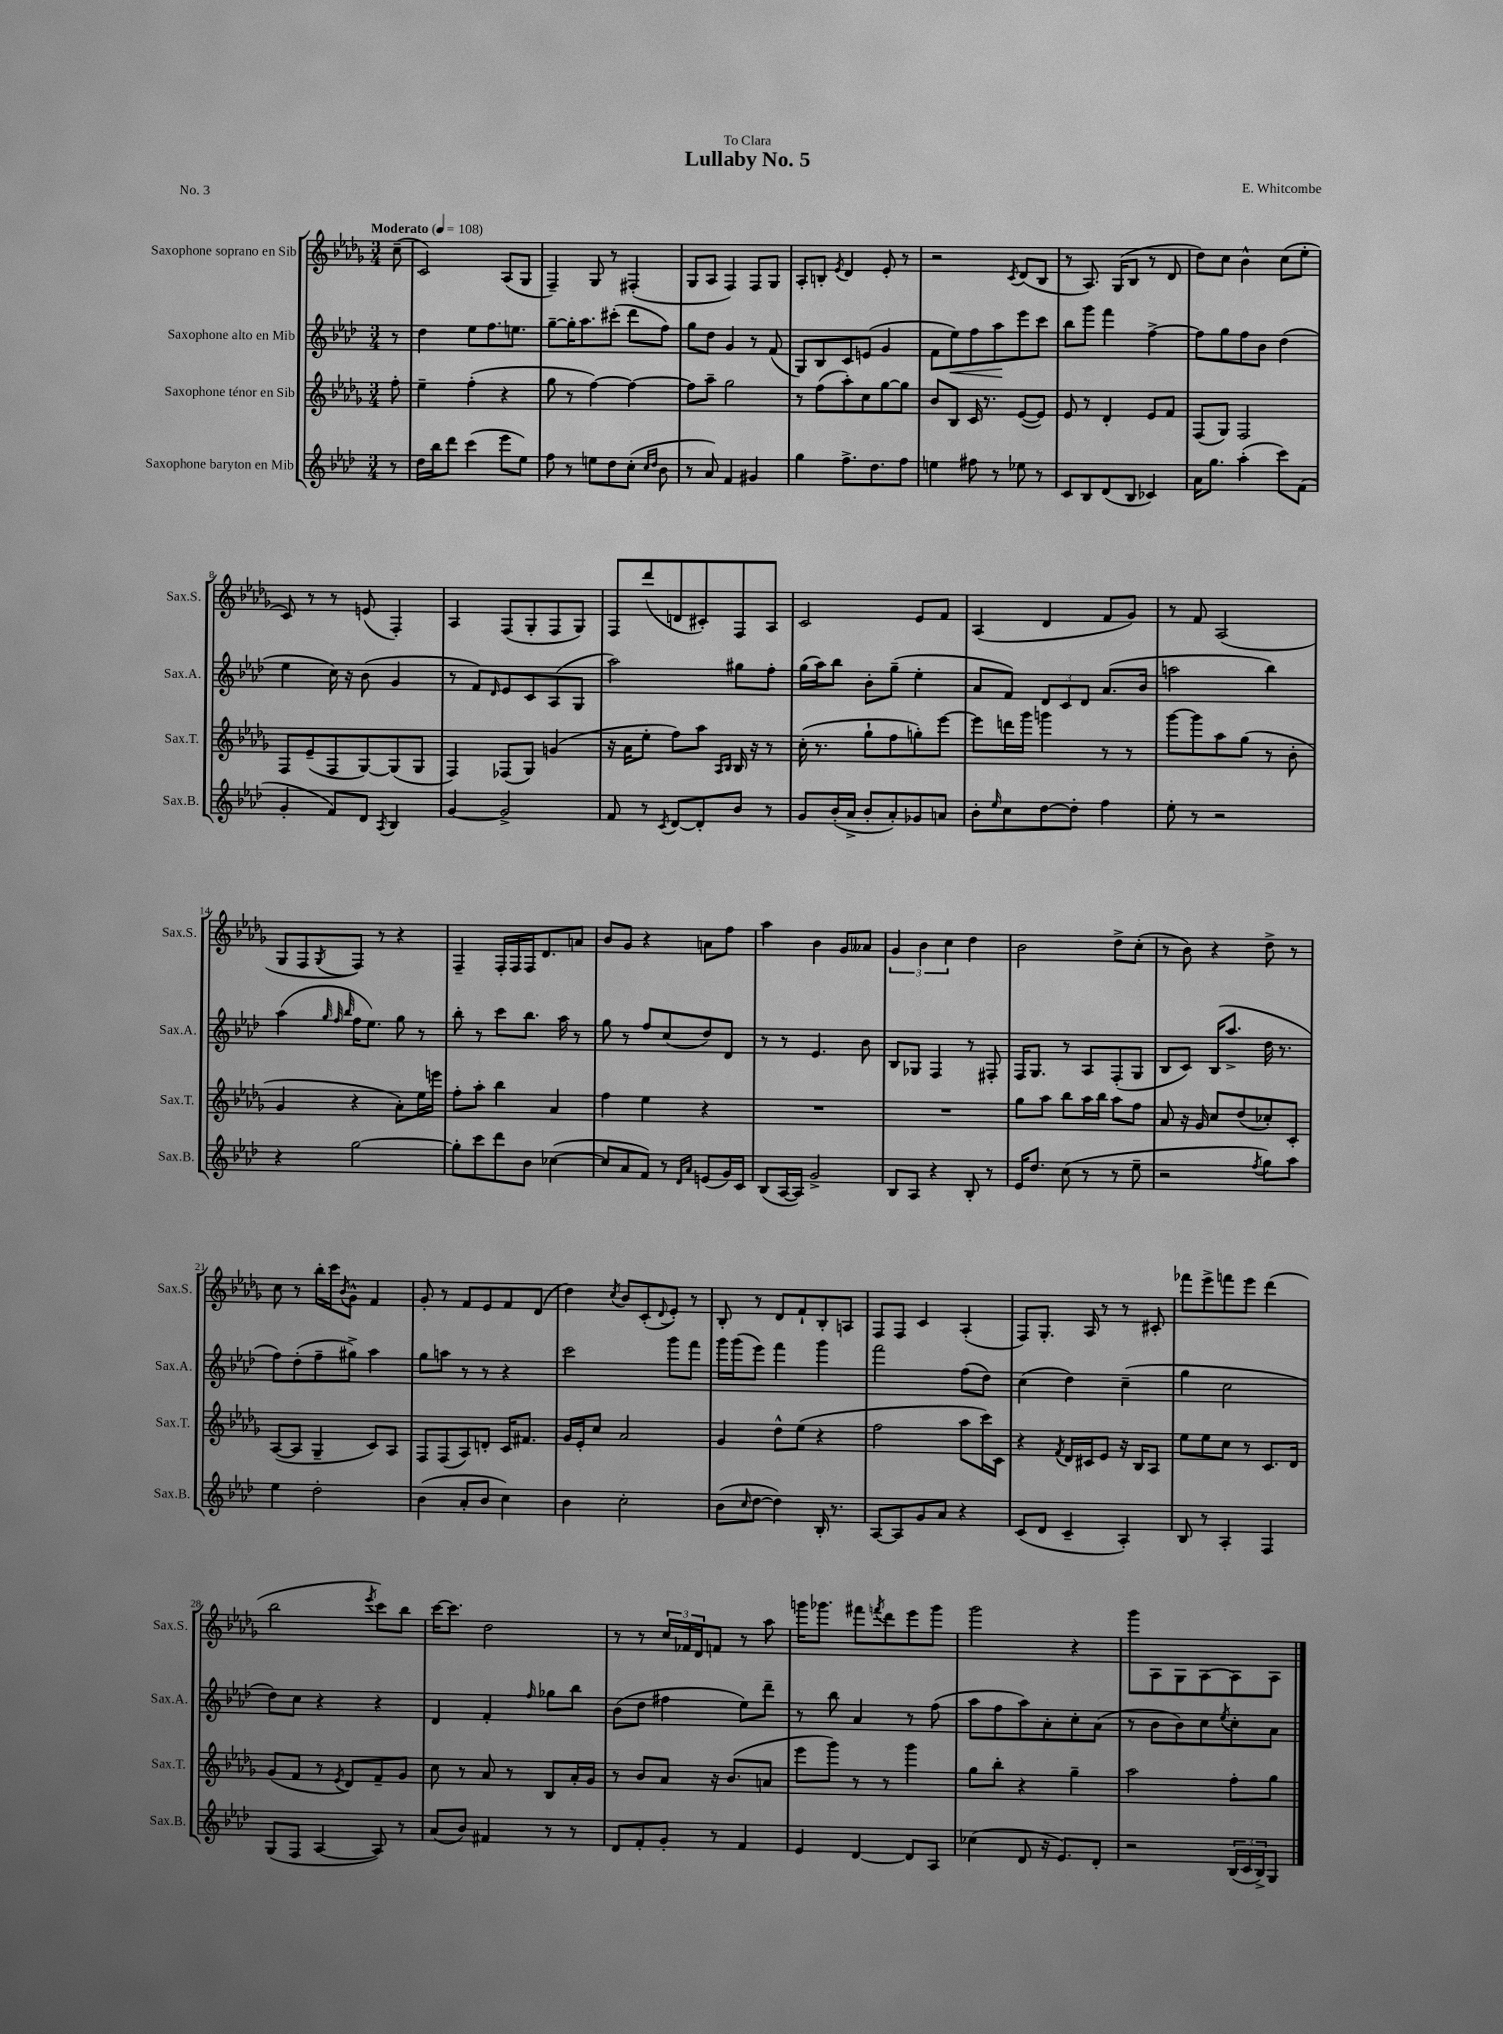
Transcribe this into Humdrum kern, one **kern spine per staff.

**kern	**kern	**kern	**kern
*staff4	*staff3	*staff2	*staff1
*clefG2	*clefG2	*clefG2	*clefG2
*k[b-e-a-d-]	*k[b-e-a-d-g-]	*k[b-e-a-d-]	*k[b-e-a-d-g-]
*M3/4	*M3/4	*M3/4	*M3/4
*MM108	*MM108	*MM108	*MM108
8r	8ff'	8r	(8cc~
=	=	=	=
16dd-	4ee-~	4dd-	2c)
16bb-	.	.	.
8ddd-	.	.	.
(4ccc	(4ff'	8ee-	.
.	.	8.ff	.
8eee-	4r	.	(8A-
.	.	8.ee	.
8ee-)	.	.	8G-
=	=	=	=
8ff	8gg-	[8gg~	4F~)
8r	8r	16gg']	.
.	.	8.aa-	.
8ee	[4ff)	.	8G-
8dd-	.	(8ccc#'	8r
(8cc'	4ff_	8ddd-	(4F#'
16qqcc	.	.	.
16qqdd-	.	.	.
8b-	.	8ff)	.
=	=	=	=
8r	8ff]	8gg	8G-
8a-)	8aa-~	8dd-	8A-
4f	2gg-	4g	4F)
4g#	.	8r	8F
.	.	(8f	8G-
=	=	=	=
4gg	8r	8G)	8A-'
.	(8ff	8B-	8B'
.	.	.	8qe-
8.ff^	8aa-')	8c	4d-
.	8cc	(8e	.
8.dd-	.	.	.
.	[8gg-	4g	8e-'
8ff	8gg-]	.	8r
=	=	=	=
4ee	8b-	8f	2r
.	8B-	8ee-)	.
8ff#	16c	8ff	.
.	8.r	.	.
8r	.	8aa-	.
.	.	.	8qc
8ee-	([8e-	8eee-	(8d-
8r	8e-])	8ccc	8B-
=	=	=	=
8c	8e-	8bb-	8r
8B-	8r	8ggg	8.A-)
(8d-	4d-'	4fff	.
.	.	.	(16G-
8B-	.	.	8B-
4c-)	8e-	[4ff^	8r
.	8f	.	8d-
=	=	=	=
16a-	(8F	8ff]	8dd-)
8.gg	.	.	.
.	8G-)	8gg	8cc
(4aa-'	2F	8ff	4b-^^
.	.	8b-	.
8ccc)	.	(4dd-	(8cc
(8f	.	.	8ee-'
=	=	=	=
4g'	8F	4ee-	8c)
.	(8e-~	.	8r
8f)	8F	16cc)	8r
.	.	16r	.
8d-	[8G-)	(8b-	(8e
8qA-	.	.	.
4B-	(8G-]	4g	4F')
.	8G-	.	.
=	=	=	=
[4g	4F)	8r	4A-
.	.	8f)	.
.	.	16qqd-	.
2g^]	(8F-	8e-	(8F
.	8G-)	8c	8G-'
.	(4g	(8A-	8F
.	.	8G	8G-)
=	=	=	=
8f	16r	2aa-)	8F
.	16a-	.	.
8r	8ee-'	.	(8ddd-
8qc	.	.	.
[8d-	8ff)	.	8d
8d-']	8aa-	.	8c#')
.	16qqA-	.	.
.	16qqB-	.	.
8b-	16B-	8gg#	8F
.	16r	.	.
8r	8r	8ff'	8A-
=	=	=	=
8g	(16cc'	(16gg	2c
.	8.r	16aa-)	.
(16b-'	.	8bb-	.
16a-^	.	.	.
8b-'	8gg-`	8b-'	.
8a-')	8ff	(8gg~	.
8g-	8gg')	4ee-'	8e-
8a	[8eee-	.	8f
=	=	=	=
8b-'	8eee-]	8a-	(4A-
16qqee-	.	.	.
8cc	16ddd	8f)	.
.	16ggg-	.	.
[8dd-	4ggg	12d-	4d-
.	.	12c	.
8dd-']	.	.	.
.	.	12d-	.
4ff	8r	(8.a-	8f
.	8r	.	8g-)
.	.	16b-	.
=	=	=	=
8ee-'	[8ggg-	2aa	8r
8r	8ggg-]	.	8f
2r	8aa-	.	(2A-
.	(8gg-	.	.
.	8r	4bb-)	.
.	8b-'	.	.
=	=	=	=
4r	4g-	(4aa-	8G-
.	.	.	8F
.	.	32qqgg	.
.	.	32qqff	.
.	.	32qqbb-	8qG-
[2gg	4r	16ff	8F)
.	.	8.ee-)	.
.	.	.	8r
.	8a-')	8gg	4r
.	16ee-	8r	.
.	16eee	.	.
=	=	=	=
8gg']	8ff'	8bb-'	4F~
8ccc	8aa-'	8r	.
8ddd-	4bb-	8ccc	16F'
.	.	.	16F
8b-	.	8.bb-	16F
.	.	.	8.d-
([4cc-	4a-	.	.
.	.	16aa-	.
.	.	8r	8a
=	=	=	=
8cc-]	4ff	8gg	8b-
8a-	.	8r	8g-
8f)	4ee-	8ff	4r
8r	.	(8cc	.
16qqd-	.	.	.
16qqa-	.	.	.
(8e	4r	8dd-)	8a
16g)	.	8d-	8ff
16c	.	.	.
=	=	=	=
(8B-	2.r	8r	4aa-
[16A-	.	8r	.
16A-])	.	.	.
2g^	.	4.e-	4b-
.	.	.	8g-
.	.	8b-	8a--
=	=	=	=
8B-	2.r	8B-	6g-
8A-	.	8G-	.
.	.	.	6b-
4r	.	4F	.
.	.	.	6cc
8B-'	.	8r	4dd-
8r	.	8F#'	.
=	=	=	=
16e-	8gg-	16F	2b-
8.dd-	.	8.G	.
.	8aa-	.	.
(8cc	8bb-	8r	.
8r	16aa-	8A-	.
.	16bb-	.	.
8r	8aa-	(8F'	8dd-^
8ee-~	8ff	8G	(8cc'
=	=	=	=
2r	8a-	8B-	8r
.	16r	8c)	8b-)
.	16g-	.	.
.	8cc	(16B-	4r
.	.	8.aa-^	.
.	(8dd-	.	.
8qff	.	.	.
8gg)	8cc-')	16dd-	8dd-^
.	.	8.r	.
8aa-	8c'	.	8r
=	=	=	=
4ee-	([8A-	8ff)	8cc
.	8A-]	(8dd-'	8r
2dd-'	4G-~	8ff~	16bb-'
.	.	.	16ccc
.	.	.	8qb-
.	.	8gg#^)	8g-^^
.	8c)	4aa-	4f
.	8A-	.	.
=	=	=	=
(4b-	8F	8gg	8g-'
.	(8F	8aa	8r
8a-'	8A-)	8r	8f
8b-	8d'	8r	8e-
4cc)	16c	4r	8f
.	8.f#	.	.
.	.	.	(8d-
=	=	=	=
4b-	16g-	2ccc	4dd-)
.	16e-'	.	.
.	8cc	.	.
.	.	.	8qcc
2cc'	2a-	.	8b-
.	.	.	(8c'
.	.	.	8qqd-
.	.	8ggg	8e-')
.	.	8fff	8r
=	=	=	=
(8b-	4g-	16ggg	8B-'
.	.	(16ggg	.
16qqcc	.	.	.
[8dd-	.	8eee-)	8r
4dd-])	8dd-^^	4fff	8d-
.	(8ee-	.	8f`
16B-'	4r	4ggg	8B-'
8.r	.	.	.
.	.	.	8A
=	=	=	=
[8A-	2ff	2fff	8F
8A-]	.	.	8F
8g	.	.	4c
8a-	.	.	.
4r	8aa-	(8ff	(4A-'
.	16ccc)	8dd-)	.
.	16c	.	.
=	=	=	=
(8c	4r	(4cc	8F)
8d-	.	.	8.G-'
.	8qf	.	.
4c~	16d-	4dd-)	.
.	16c#	.	16A-
.	8e-	.	8r
4A-')	16r	(4cc~	8r
.	16B-	.	.
.	8A-	.	8c#'
=	=	=	=
8B-	8ee-	4gg	8fff-
8r	8ee-	.	8eee-^
4A-'	8cc	2cc	8fff
.	8r	.	8eee-
4F	8.c	.	(4ddd-
.	16d-	.	.
=	=	=	=
(8G	(8g-	8dd-)	2bb-
8F	8f	8cc	.
[4A-	8r	4r	.
.	8qe-	.	.
.	8d-)	.	.
.	.	.	8qeee-
8A-])	8f~	4r	8ccc)
8r	8g-	.	8bb-
=	=	=	=
(8a-	8cc	4d-	[16ccc
.	.	.	8.ccc]
8b-)	8r	.	.
4f#	8a-	4f'	2dd-
.	8r	.	.
.	.	16qqff	.
8r	8B-	8gg-	.
8r	16a-'	8bb-	.
.	16g-	.	.
=	=	=	=
8d-	8r	(8b-	8r
8f'	8b-	8dd-	8r
8g'	8a-	4ff#	24cc
.	.	.	24f-
.	.	.	24d-
8r	16r	.	8f
.	(8.b-	.	.
4f	.	8ee-)	8r
.	8a	8ddd-~	8aa-
=	=	=	=
4e-	8eee-	8r	16ggg
.	.	.	8.ggg-
.	8ggg-)	8bb-	.
[4d-	8r	4a-	8fff#
.	.	.	8qfff
.	8r	.	8ddd-
8d-]	4ggg-	8r	8eee-
8A-	.	(8ff	8ggg-
=	=	=	=
(4cc-	8gg-	8aa-	2ggg-
.	8bb-'	8ff	.
8d-	4r	8aa-)	.
16r	.	8a-'	.
8.e-)	.	.	.
.	4gg-~	8cc'	4r
8d-'	.	(8a-	.
=	=	=	=
2r	2aa-	8r	8ggg-
.	.	8b-	8A-
.	.	8b-)	8G-
.	.	8cc	[8A-
.	.	8qee-	.
(24B-	8ff'	8cc'	8A-]
24c	.	.	.
24B-^)	.	.	.
8G	8gg-	8a-	8A-
==	==	==	==
*-	*-	*-	*-
